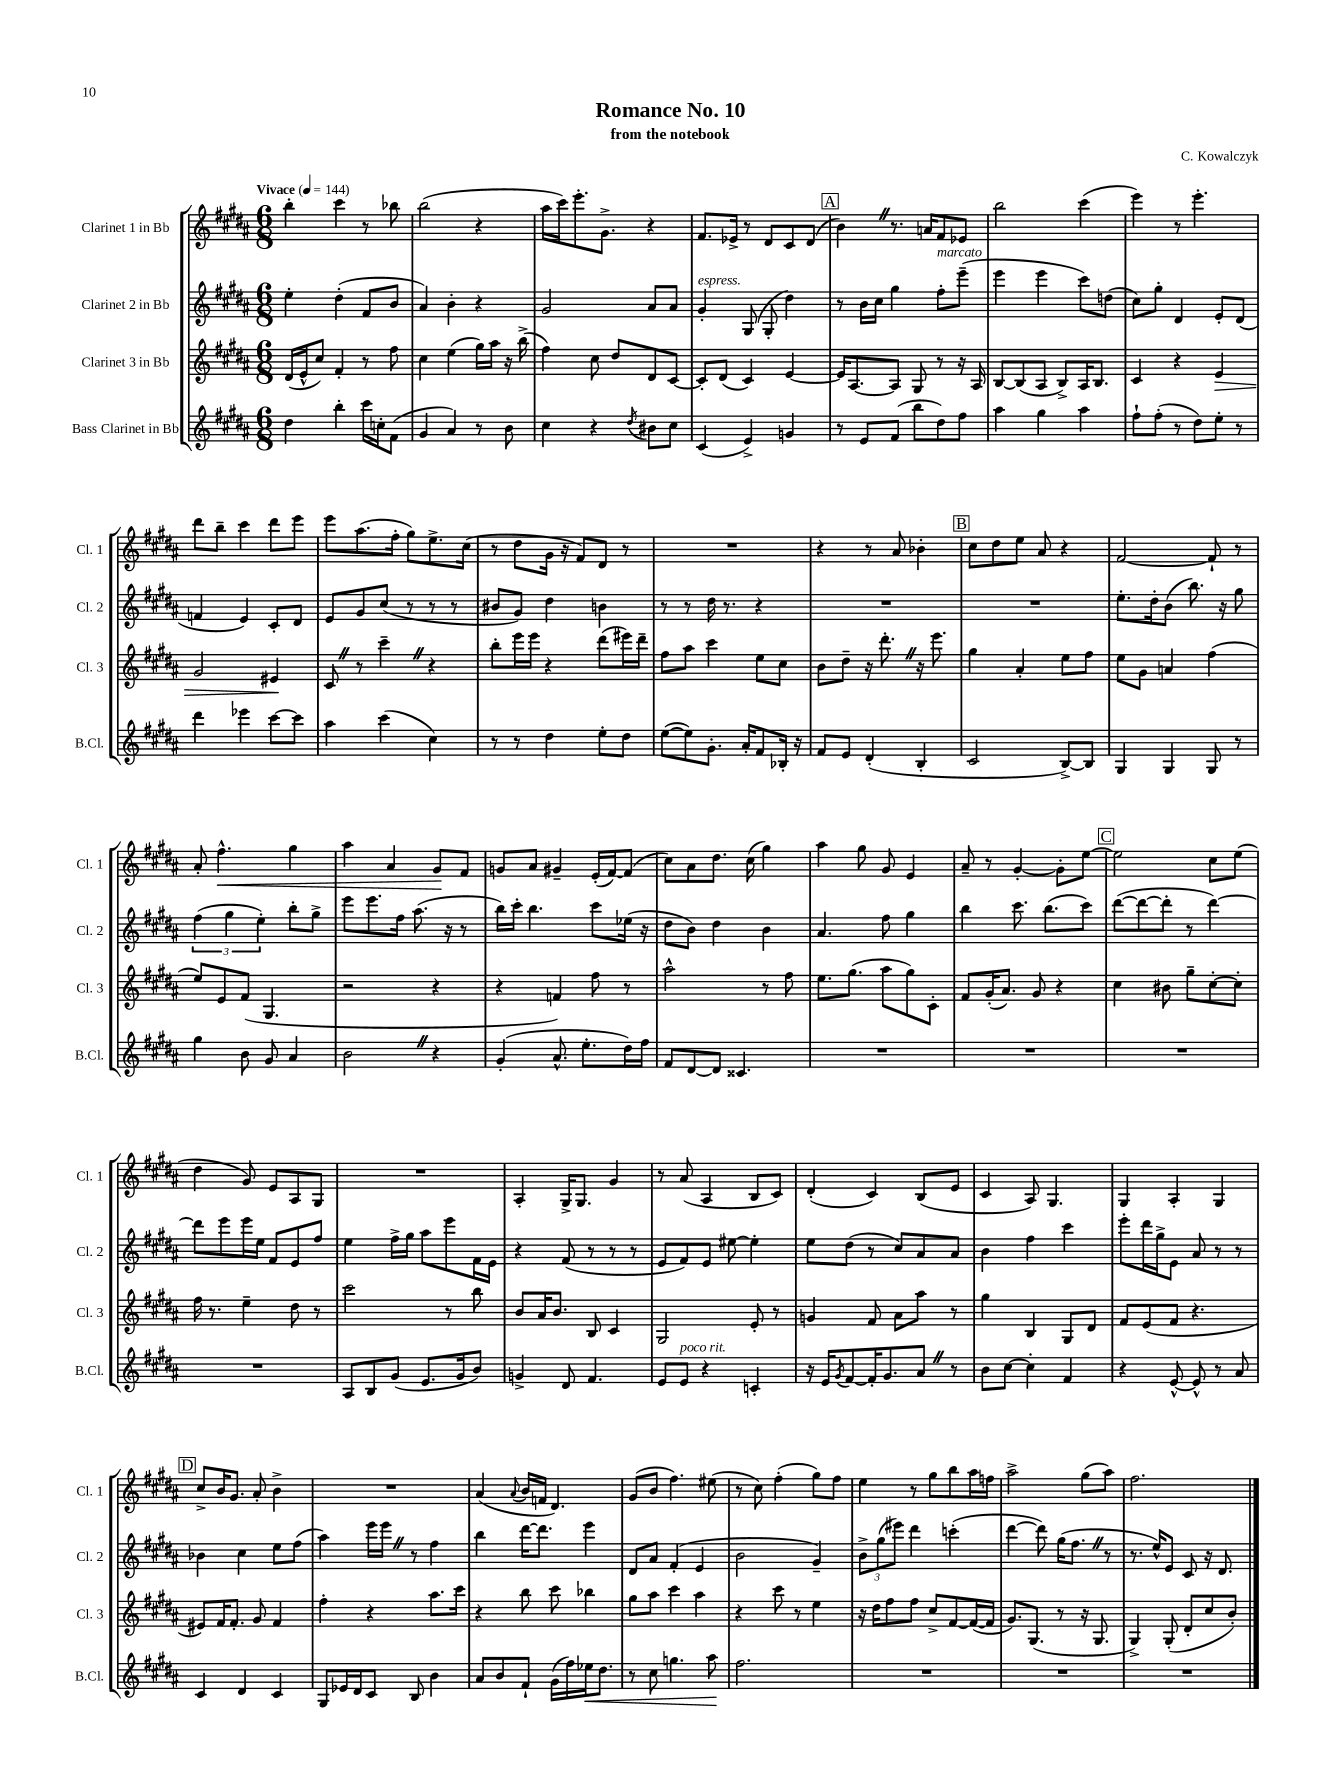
\header { title = "Romance No. 10" composer = "C. Kowalczyk" subtitle = "from the notebook" }
<<
\new StaffGroup <<
\new Staff = "s0" \with { instrumentName = "Clarinet 1 in Bb" shortInstrumentName = "Cl. 1" } {
    \clef treble \key b \major \numericTimeSignature \time 6/8 \tempo "Vivace" 4 = 144
    b''4-. cis'''4 r8 bes''8 |
    b''2( r4 |
    ais''16 cis'''16) e'''8.-. gis'8.-> r4 |
    fis'8. ees'16-> r8 dis'8 cis'8 dis'8( |
    \mark \markup { \box "A" } b'4) \once \override BreathingSign.text = \markup { \musicglyph "scripts.caesura.straight" } \breathe r8. a'16 fis'8 ees'8 |
    b''2 cis'''4( |
    e'''4) r8 e'''4.-. |
    dis'''8 b''8-- cis'''4 dis'''8 e'''8 |
    e'''8 ais''8.( fis''16-. gis''8) e''8.-> cis''16( |
    r8 dis''8 gis'16 r16 fis'8) dis'8 r8 |
    R2. |
    r4 r8 ais'8 bes'4-. |
    \mark \markup { \box "B" } cis''8 dis''8 e''8 ais'8 r4 |
    fis'2~ fis'8-! r8 |
    ais'8-. fis''4.-^\< gis''4 |
    ais''4 ais'4 gis'8\! fis'8 |
    g'8 ais'8 gis'4-- e'16-.( fis'16~) fis'8( |
    cis''8) ais'8 dis''8. cis''16( gis''4) |
    ais''4 gis''8 gis'8 e'4 |
    ais'8-- r8 gis'4~-. gis'8-. e''8~ |
    \mark \markup { \box "C" } e''2 cis''8 e''8( |
    dis''4 gis'8) e'8 ais8 gis8 |
    R2. |
    ais4-. gis16-> gis8. gis'4 |
    r8 ais'8( ais4 b8 cis'8) |
    dis'4-.( cis'4) b8( e'8 |
    cis'4 ais8) gis4. |
    gis4 ais4-. gis4 |
    \mark \markup { \box "D" } cis''8-> b'16 gis'8. ais'8-. b'4-> |
    R2. |
    ais'4( \appoggiatura { ais'8 } b'16 f'16 dis'4.) |
    gis'8( b'8 fis''4.) eis''8( |
    r8 cis''8) fis''4-.( gis''8) fis''8 |
    e''4 r8 gis''8 b''8 ais''16 f''16 |
    ais''2-> gis''8( ais''8) |
    fis''2. \bar "|." |
}
\new Staff = "s1" \with { instrumentName = "Clarinet 2 in Bb" shortInstrumentName = "Cl. 2" } {
    \clef treble \key b \major \numericTimeSignature \time 6/8
    e''4-. dis''4-.( fis'8 b'8 |
    ais'4) b'4-. r4 |
    gis'2 ais'8 ais'8 |
    gis'4-.^\markup { \italic "espress." } gis8( gis8-. dis''4) |
    \mark \markup { \box "A" } r8 b'16 cis''16 gis''4 fis''8-.^\markup { \italic "marcato" } e'''8--( |
    e'''4 e'''4 cis'''8) d''8( |
    cis''8) gis''8-. dis'4 e'8-. dis'8( |
    f'4 e'4) cis'8-. dis'8 |
    e'8 gis'8 cis''8( r8 r8 r8 |
    bis'8 gis'8) dis''4 b'4 |
    r8 r8 dis''16 r8. r4 |
    R2. |
    \mark \markup { \box "B" } R2. |
    e''8.-. dis''16-. b'8( b''8.) r16 gis''8 |
    \tuplet 3/2 { fis''4( gis''4 e''4-.) } b''8-. gis''8-> |
    e'''8 e'''8. fis''16 ais''8.( r16 r8 |
    b''16) cis'''16-. b''4. cis'''8 ees''16( r16 |
    dis''8 b'8) dis''4 b'4 |
    ais'4. fis''8 gis''4 |
    b''4 cis'''8. b''8.( cis'''8) |
    \mark \markup { \box "C" } dis'''8~( dis'''8~ dis'''8-. r8 dis'''4~) |
    dis'''8 e'''8 e'''16 e''16 fis'8 e'8 fis''8 |
    e''4 fis''16-> gis''16 ais''8 e'''8 fis'16 e'16 |
    r4 fis'8( r8 r8 r8 |
    e'8 fis'8) e'8 eis''8~ eis''4-. |
    e''8 dis''8( r8 cis''8) ais'8 ais'8 |
    b'4 fis''4 cis'''4 |
    e'''8-. dis'''16 gis''16-> e'8 ais'8 r8 r8 |
    \mark \markup { \box "D" } bes'4 cis''4 e''8 fis''8( |
    ais''4) e'''16 e'''16 \once \override BreathingSign.text = \markup { \musicglyph "scripts.caesura.straight" } \breathe r8 fis''4 |
    b''4 dis'''16~ dis'''8. e'''4 |
    dis'8 ais'8 fis'4-.( e'4 |
    b'2 gis'4--) |
    \tuplet 3/2 { b'8-> gis''8( eis'''8) } dis'''4 c'''4-.( |
    dis'''4~ dis'''8) gis''16( fis''8. \once \override BreathingSign.text = \markup { \musicglyph "scripts.caesura.straight" } \breathe r8 |
    r8. e''16-^) e'8 cis'8 r16 dis'8. \bar "|." |
}
\new Staff = "s2" \with { instrumentName = "Clarinet 3 in Bb" shortInstrumentName = "Cl. 3" } {
    \clef treble \key b \major \numericTimeSignature \time 6/8
    dis'16( e'16-^ cis''8) fis'4-. r8 fis''8 |
    cis''4 e''4( gis''16) ais''16 r16 b''16->( |
    fis''4) cis''8 dis''8 dis'8 cis'8~ |
    cis'8-. dis'8( cis'4) e'4~ |
    \mark \markup { \box "A" } e'16 ais8.~ ais8 gis8 r8 r16 ais16 |
    b8~ b8( ais8 b8->) ais16 b8. |
    cis'4 r4 e'4\> |
    gis'2 eis'4\! |
    cis'8 \once \override BreathingSign.text = \markup { \musicglyph "scripts.caesura.straight" } \breathe r8 cis'''4-- \once \override BreathingSign.text = \markup { \musicglyph "scripts.caesura.straight" } \breathe r4 |
    b''8-. e'''16 e'''16 r4 dis'''8( eis'''16) dis'''16-- |
    fis''8 ais''8 cis'''4 e''8 cis''8 |
    b'8 dis''8-- r16 dis'''8.-. \once \override BreathingSign.text = \markup { \musicglyph "scripts.caesura.straight" } \breathe r16 e'''8. |
    \mark \markup { \box "B" } gis''4 ais'4-. e''8 fis''8 |
    e''8 gis'8 a'4 fis''4( |
    e''8) e'8 fis'8( gis4. |
    r2 r4 |
    r4 f'4) fis''8 r8 |
    ais''2-^ r8 fis''8 |
    e''8. gis''8.( ais''8 gis''8) cis'8-. |
    fis'8 gis'16-.( ais'8.) gis'8 r4 |
    \mark \markup { \box "C" } cis''4 bis'8 gis''8-- cis''8~-. cis''8-. |
    fis''16 r8. e''4-- dis''8 r8 |
    cis'''2 r8 b''8 |
    b'8 ais'16 b'8. b8 cis'4 |
    gis2 e'8-. r8 |
    g'4 fis'8 ais'8 ais''8 r8 |
    gis''4 b4 gis8 dis'8 |
    fis'8 e'8( fis'8 r4. |
    \mark \markup { \box "D" } eis'8) fis'16 fis'8.-. gis'8 fis'4 |
    fis''4-. r4 ais''8. cis'''16 |
    r4 b''8 cis'''8 bes''4 |
    gis''8 ais''8 cis'''4 ais''4 |
    r4 cis'''8 r8 e''4 |
    r16 dis''16 fis''8 fis''8 cis''8-> fis'8~ fis'16~( fis'16 |
    gis'8.) gis8.( r8 r16 gis8. |
    gis4->) gis8-.( dis'8-. cis''8 b'8-.) \bar "|." |
}
\new Staff = "s3" \with { instrumentName = "Bass Clarinet in Bb" shortInstrumentName = "B.Cl." } {
    \clef treble \key b \major \numericTimeSignature \time 6/8
    dis''4 b''4-. cis'''16 c''16-. fis'8( |
    gis'4 ais'4) r8 b'8 |
    cis''4 r4 \acciaccatura { dis''8 } bis'8 cis''8 |
    cis'4( e'4->) g'4 |
    \mark \markup { \box "A" } r8 e'8 fis'8( b''8 dis''8) fis''8 |
    ais''4 gis''4 ais''4 |
    fis''8-! fis''8-.( r8 dis''8) e''8-. r8 |
    dis'''4 ees'''4 cis'''8~ cis'''8 |
    ais''4 cis'''4( cis''4) |
    r8 r8 dis''4 e''8-. dis''8 |
    e''8~( e''8) gis'8.-. ais'16-. fis'8 bes16-. r16 |
    fis'8 e'8 dis'4-.( b4-. |
    \mark \markup { \box "B" } cis'2 b8~->) b8 |
    gis4 gis4 gis8 r8 |
    gis''4 b'8 gis'8 ais'4 |
    b'2 \once \override BreathingSign.text = \markup { \musicglyph "scripts.caesura.straight" } \breathe r4 |
    gis'4-.( ais'8.-^ e''8.-. dis''16) fis''16 |
    fis'8 dis'8~ dis'8 cisis'4. |
    R2. |
    R2. |
    \mark \markup { \box "C" } R2. |
    R2. |
    ais8 b8 gis'8( e'8. gis'16 b'8) |
    g'4-> dis'8 fis'4. |
    e'8 e'8^\markup { \italic "poco rit." } r4 c'4-. |
    r16 e'16 \acciaccatura { gis'8 } fis'8~ fis'16-. gis'8. ais'8 \once \override BreathingSign.text = \markup { \musicglyph "scripts.caesura.straight" } \breathe r8 |
    b'8 cis''8~ cis''4-. fis'4 |
    r4 e'8~-^ e'8-^ r8 ais'8 |
    \mark \markup { \box "D" } cis'4 dis'4 cis'4 |
    gis8 ees'16 dis'16 cis'8 b8 b'4 |
    ais'8 b'8 fis'8-! gis'16( fis''16) ees''16\< dis''8. |
    r8 cis''8 g''4. ais''8\! |
    fis''2. |
    R2. |
    R2. |
    R2. \bar "|." |
}
>>
>>
\layout { \context { \Score \remove "Bar_number_engraver" } }
